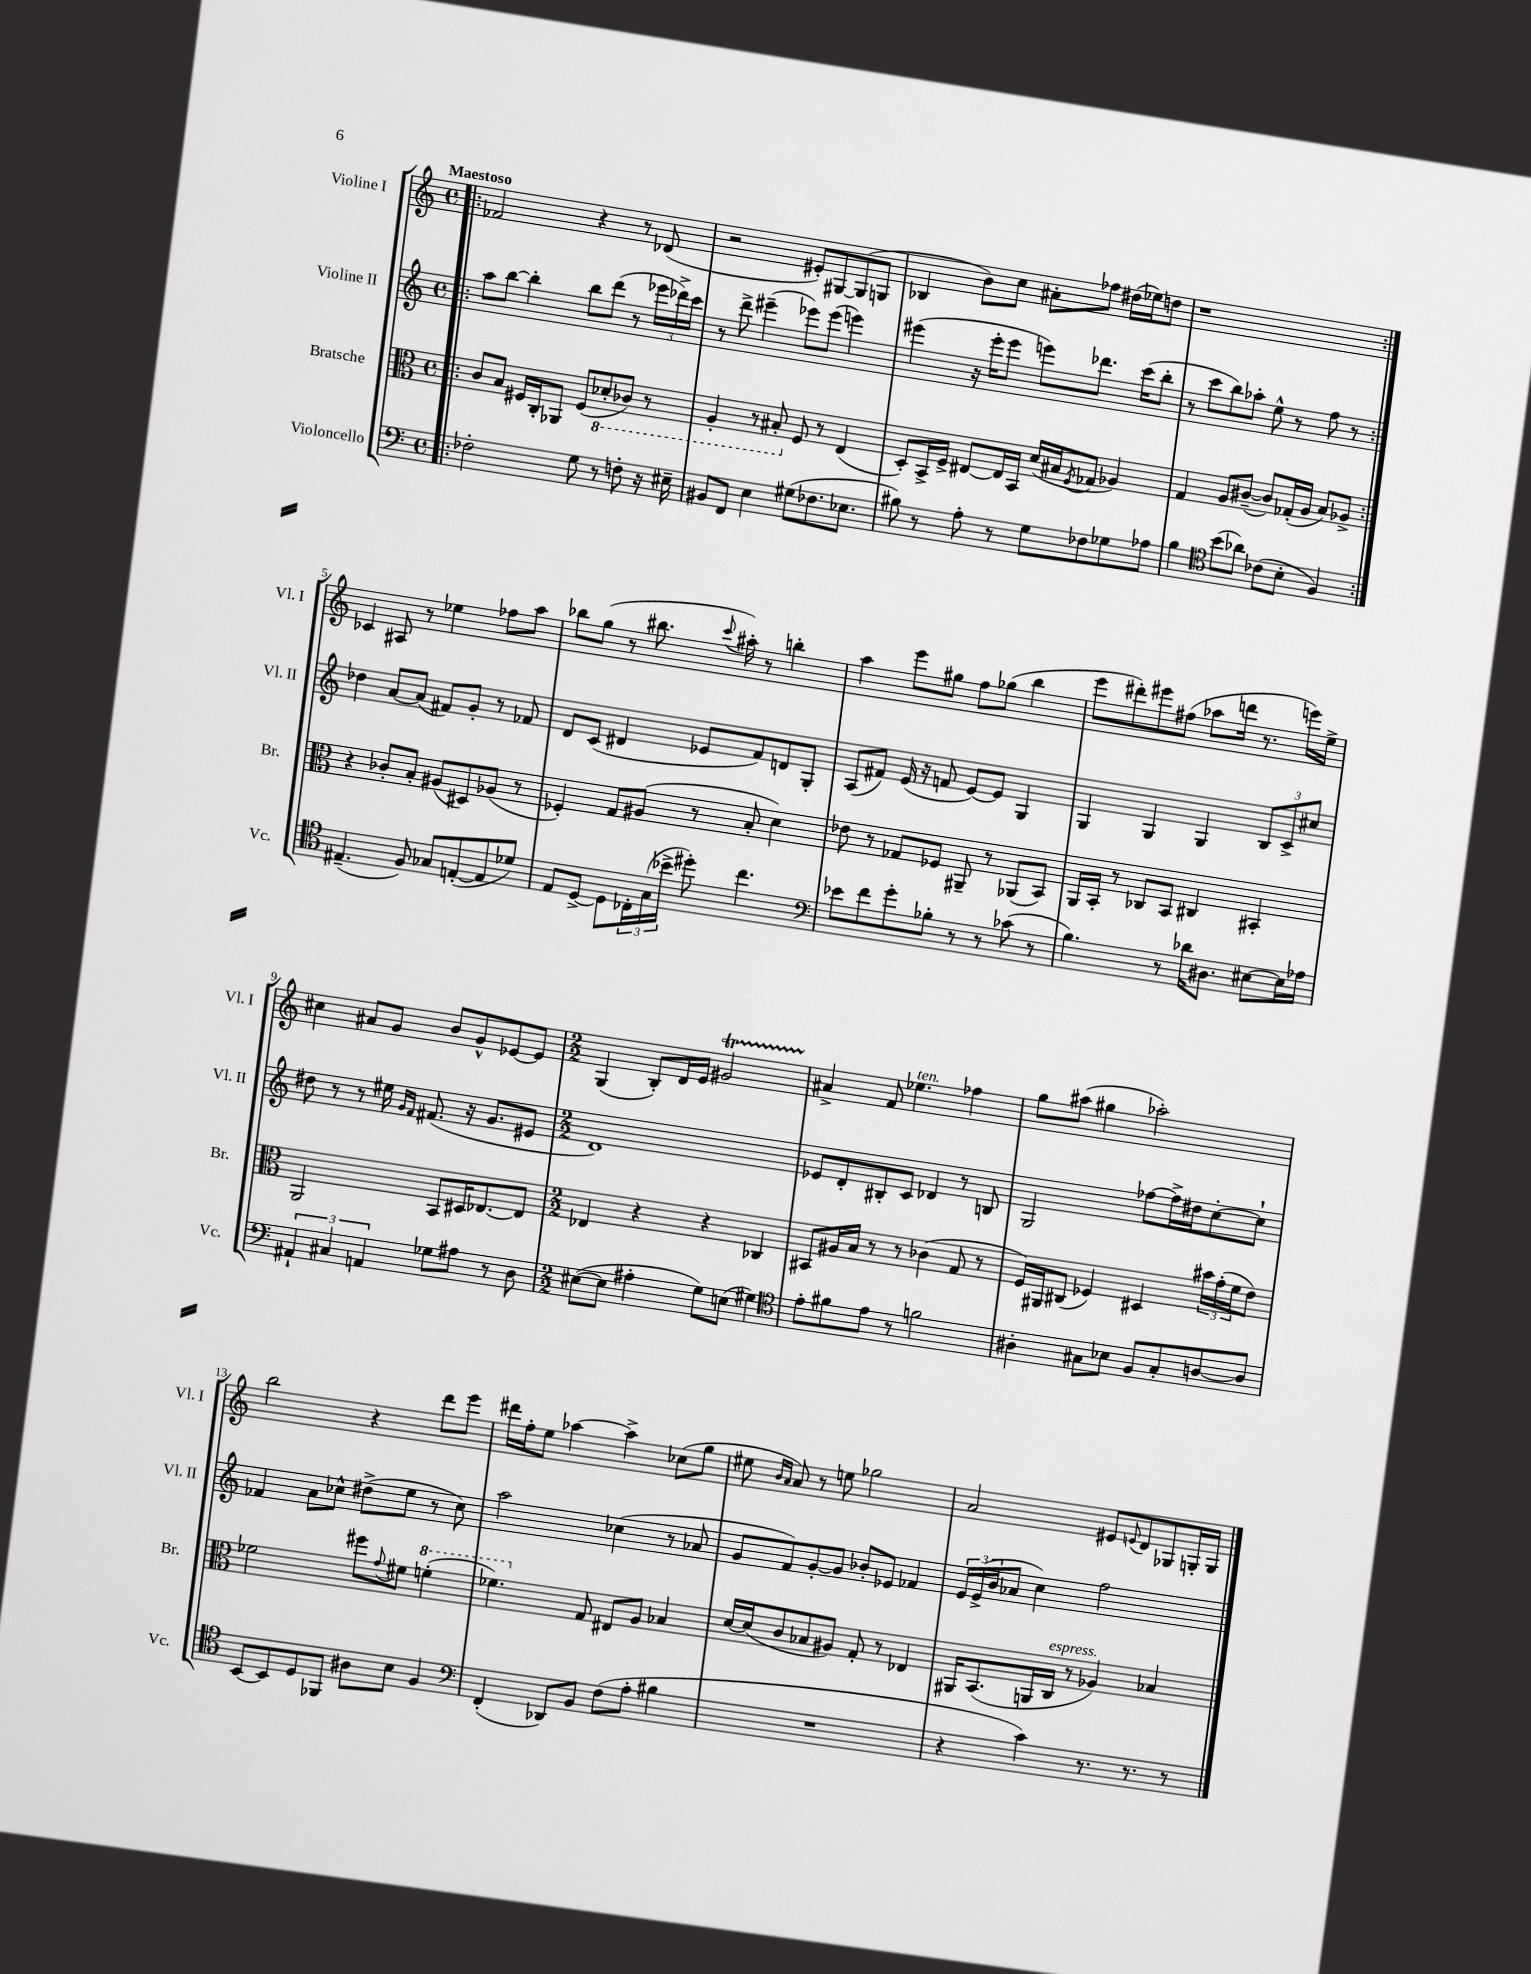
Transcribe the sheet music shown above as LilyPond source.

<<
\new StaffGroup <<
\new Staff = "s0" \with { instrumentName = "Violine I" shortInstrumentName = "Vl. I" } {
    \clef treble \key c \major \defaultTimeSignature \time 4/4 \tempo "Maestoso"
    \repeat volta 2 { \bar ".|:" fes'2 r4 r8 des'8( |
    r2 eis'8-.) gis8~ gis8( g8 |
    bes4 b'8) c''8 ais'8-. fes''8 dis''16( ees''16) d''8 |
    r1 | }
    ces'4 ais8 r8 ees''4 fes''8 a''8 |
    bes''8 g''8( r8 bis''8. \appoggiatura { c'''8 } ais''16-.) r8 b''4-. |
    a''4 e'''8 gis''8 f''8 ges''8( b''4 |
    e'''8 dis'''8-.) eis'''8 fis''8( aes''8 d'''16 r8. e'''16) e''16-> |
    cis''4 ais'8 g'8 b'8 g'8-^ ees'8~ ees'8 |
    \numericTimeSignature \time 2/2 g4( b8-.) d'16 e'16 gis'2\startTrillSpan |
    ais'4->\stopTrillSpan f'8 ees''4.^\markup { \italic "ten." } fes''4 |
    g''8 ais''8( gis''4 aes''2-.) |
    b''2 r4 d'''8 e'''8 |
    dis'''16 f''16-. e''8 aes''4~ aes''4-> ces''8( g''8 |
    eis''8 \grace { b'16 a'16 } a'8) r8 e''8 ges''2 |
    a'2 eis'8 \appoggiatura { e'8 } d'8 ges8 g16-. g16 \bar "|." |
}
\new Staff = "s1" \with { instrumentName = "Violine II" shortInstrumentName = "Vl. II" } {
    \clef treble \key c \major \defaultTimeSignature \time 4/4
    \repeat volta 2 { \bar ".|:" a''8 b''8~ b''4-. b''8 d'''8( r8 \tuplet 3/2 { ees'''16 des'''16->) c'''16 } |
    r8 d'''8-> eis'''4--( ees'''8) ees'''8( e'''4) |
    eis'''4( r16 eis'''16-. eis'''8 e'''8) des'''8. c'''16( b''8-. |
    r8 c'''8 b''8) aes''8-. e''8-^ r8 f''8 r8 | }
    des''4 a'8~ a'8( fis'8) g'8-. r8 fes'8 |
    d'8 c'8( dis'4 ees'8 f'8) d'8 g8-. |
    a8( fis'8) e'16( r16 f'8 e'8~) e'8 g4 |
    g4 g4 g4 \tuplet 3/2 { b8 c'8-> cis''8 } |
    dis''8 r8 r8 eis''16 \grace { g'16 f'16 } fis'8.( r16 g'8. eis'8 |
    \numericTimeSignature \time 2/2 d'1) |
    ees'8 d'8-. bis8-. c'8 des'4 r8 b8 |
    g2 fes''8~ fes''16-> dis''16 c''8~-. c''8-! |
    fes'4 a'8 ces''8-^ dis''8->( e''8 r8 ces''8) |
    a''2 ces''4( r8 aes'8 |
    g'8 f'8) g'8~-. g'8 bes'8-. ees'8 fes'4 |
    \tuplet 3/2 { e'16 e'16->( b'16 } aes'8 c''4) f''2 \bar "|." |
}
\new Staff = "s2" \with { instrumentName = "Bratsche" shortInstrumentName = "Br." } {
    \clef alto \key c \major \defaultTimeSignature \time 4/4
    \repeat volta 2 { \bar ".|:" c'8 b8 fis16 c16-. aes,8 fis8( \ottava #-1 des8-. ces8) r8 |
    a,4-. r8 bis,8-. \ottava #0 f8 r8 e4( |
    d8-.) b,16-> f16-> eis8~ eis16 b,16 d'16( bis16 \acciaccatura { f8 } ges8 aes4) |
    g4 a8 cis'8~--( cis'8) ges16-.( a16 b8) aes8-> | }
    r4 ces'8-. b8-. ais8( dis8) aes8( r8 |
    fes4-.) g8 ais8( r8 b8-. d'4) |
    ees'8 r8 ges8 fes8 ais,8-- r8 aes,8( b,8) |
    a,16 b,16-. r8 ces8 b,8 cis4 bis,4-. |
    a,2 b,8 dis16 ees8.~ ees8 |
    \numericTimeSignature \time 2/2 ees4 r4 r4 ces4 |
    bis,8 ais16 b16 r8 r8 ces'4( g8 r8 |
    f16) ais,16 cis8( fes4) dis4 \tuplet 3/2 { bis'16 g'16-.( f'16 } e'8) |
    fes'2 fis''8 \appoggiatura { g'8 } fis'8 \ottava #1 f''4-.( |
    fes''4.) \ottava #0 g8 eis8 a8 bes4 |
    d'16~ d'16( c'8 bes8 ais8) g8-. r8 ees4 |
    ais,16 b,8.( a,16 c16^\markup { \italic "espress." } r8 aes4) bes4 \bar "|." |
}
\new Staff = "s3" \with { instrumentName = "Violoncello" shortInstrumentName = "Vc." } {
    \clef bass \key c \major \defaultTimeSignature \time 4/4
    \repeat volta 2 { \bar ".|:" fes2-. g8 r8 f8-. r16 eis16-- |
    bis,8 f,8 e4 gis8( fes8. ees8. |
    bis8) r8 a8-. r8 g8 fes8 ges8 aes8 |
    b4 \clef tenor b'8( aes'8) ces'8( b8-. f4) | }
    eis4.--( f8) ges8 e8~-.( e8 des'8) |
    e8 d8~-> d8 \tuplet 3/2 { ces16-. g16( bes'16-> } dis''8-.) c''4. |
    \clef bass ees'8 f'8 g'8-. bes8-. r8 r8 ces'8( r8 |
    b4.) r8 des'16 dis8. eis8~ eis16 aes16 |
    \tuplet 3/2 { ais,4-! cis4 a,4 } ges8 ais8 r8 d8 |
    \numericTimeSignature \time 2/2 eis8~( eis8 ais4-. g8) e8( gis4) |
    \clef tenor e'8-. fis'8 e'8 r8 f'2 |
    ais4-. gis8 bes8 f8 gis8-. a8~ a8 |
    b,8~ b,8 d8 fes,8 ais8 b8 f4 |
    \clef bass f,4-.( des,8) b,8 f8( a8-. bis4 |
    R1 |
    r4 c'4) r8. r8. r8 \bar "|." |
}
>>
>>
